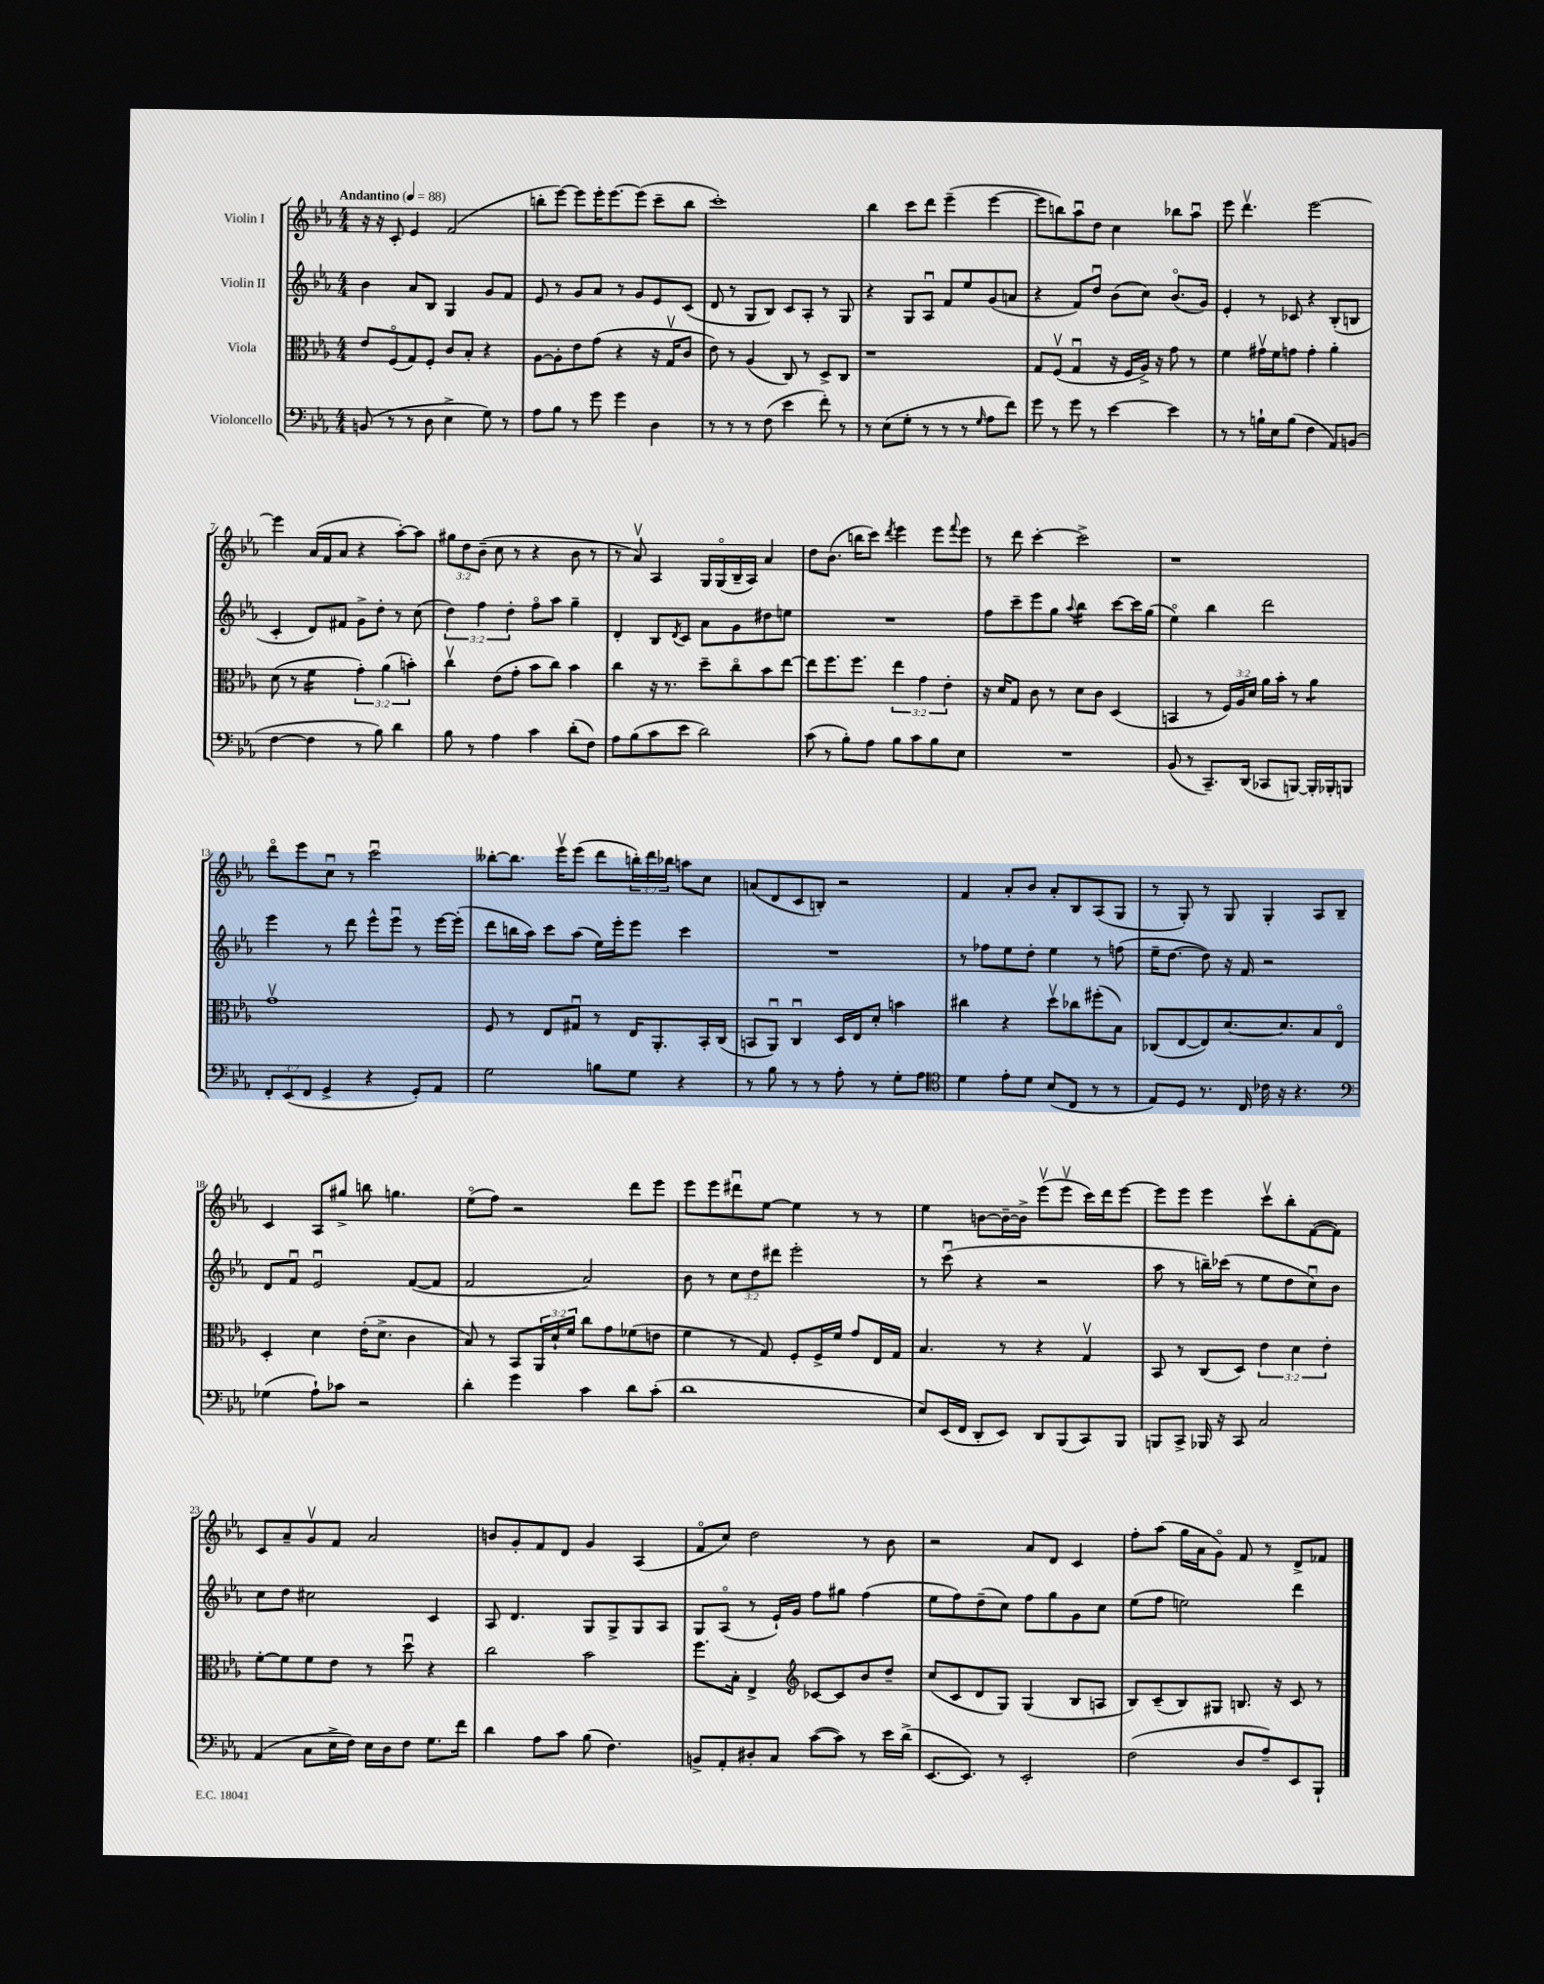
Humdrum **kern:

**kern	**kern	**kern	**kern
*part4	*part3	*part2	*part1
*staff4	*staff3	*staff2	*staff1
*I"Violoncello	*I"Viola	*I"Violin II	*I"Violin I
*clefF4	*clefC3	*clefG2	*clefG2
*k[b-e-a-]	*k[b-e-a-]	*k[b-e-a-]	*k[b-e-a-]
*M4/4	*M4/4	*M4/4	*M4/4
*MM88	*MM88	*MM88	*MM88
=1	=1	=1	=1
!	!	!	!LO:TX:a:B:t=Andantino
(8BBn/	8e-/L	4b-\	16r
.	.	.	16r
8r	(8F/	.	8c'/
8r	8G/)	8a-/L	4e-/
8D\	8F'/J	8B-/J	.
4E-^\	8c/L	4G/	(2f/
.	8B-'/J	.	.
8G\)	4r	8g/L	.
8r	.	8f/J	.
=2	=2	=2	=2
8A-\L	[8A-\L	8e-/	8bbn'\L
8B-\J	8A-'\]	8r	[8eee-\J)
8r	8e-\	8g/L	8eee-\L]
8g\	(8g\J	8a-/J	16eee-'\K
.	.	.	[8.eee-\
4g\	4r	8r	.
.	.	8g/L	(8eee-\J]
4D\	16r	8e-/	8ccc~\L
.	16Gv/KL	.	.
.	8c/J	(8c/J	8bb\J
=3	=3	=3	=3
8r	8e-\)	8d/	1ccc')
8r	8r	8r	.
8r	(4A-/	8G/L	.
(8F\	.	8B-/J)	.
4e-\	8C/)	8c/L	.
.	8r	8A-'/J	.
8f'\)	8D^/L	8r	.
8r	8C/J	8G/	.
=4	=4	=4	=4
8r	1r	4r	4bb-\
(8E-\L	.	.	.
8G'\J	.	8G/L	8ccc\L
8r	.	8A-u/J	8ddd\J
8r	.	8f/L	(4eee-~\
8r	.	8ee-/	.
16qqG/	.	.	.
8A-\L	.	(8g/	[4eee-\
8f\J)	.	8an/J	.
=5	=5	=5	=5
8g\	8G/L	4r	8eee-\L]
8r	(8Fv/J	.	8bbn\)
8g\	4Gu/	8f/L)	8aa-u\
8r	.	8ddu/J	8dd\J
[4e-\	16r	(8b-\L	4cc\
.	16F/LL	.	.
.	16A-^/JJ)	8cc\J)	.
.	16r	.	.
4e-\]	8g\	(8.b-/L	8bb-X\L
.	8r	.	8aa-u\J
.	.	16g/Jk)	.
=6	=6	=6	=6
8r	4f\	4e-'/	8eee-\
8r	.	.	4.dddv\
16Bn`\LL	16g#Xv\LL	8r	.
16E-\J	16f\J	.	.
(8B\J	8gn\J	8c-X/	.
4F\	4g'\	4r	[2eee-\
8AA-/L)	4a-'\	(8B-'/L	.
(8BBn/J	.	8Bn/J	.
!!LO:LB:g=z
=7	=7	=7	=7
[4F\	(8d\	4c'/	4eee-\]
.	8r	.	.
*	*tremolo	*	*
4F\]	16f\LL	8d/L)	(16a-/LL
.	16f\	.	16f/J
.	16f\	8f#X/J	8a-/J
.	16f\JJ	.	.
*	*Xtremolo	*	*
8r	6g'\)	8g^\L	4r
8B-\)	.	8dd'\J	.
.	(6a-\	.	.
4d\	.	8r	[8aa-'\L)
.	6bn'\)	.	.
.	.	(8cc\	8aa-\J]
=8	=8	=8	=8
8B-\	4ccv\	6dd\)	12gg#X\L
.	.	.	12dd\
8r	.	.	.
.	.	6ff\	(12b-~\J
4A-\	(8e-\L	.	8cc\
.	.	6dd'\	.
.	8g'\J	.	8r
4c\	8b-\L	8ff\L	4r
.	8cc\J)	8aa-\J	.
(8d'\L	4b-\	4gg~\	8b-\
8F\J)	.	.	8r
=9	=9	=9	=9
8A-\L	4cc\	4d'/	8r
(8B-\	.	.	8a-v/)
8c\	16r	8B-/L	4A-/
.	8.r	.	.
.	.	8qd/	.
8e-\J	.	8c/J	.
2d\)	8dd~\L	8a-\L	16G/LL
.	.	.	(16G/
.	8cc\	8g\	16B-~/
.	.	.	16A-/JJ)
.	8b-\	8dd#X\	4a-/
.	[8ee-\J	8een\J	.
=10	=10	=10	=10
(8c\	8ee-\L]	1r	8dd\L
8r	8.ff\	.	(8.b-\J
8B-'\L)	.	.	.
.	8.ff\J	.	16bbn\KL
8A-\J	.	.	8ccc\J)
.	.	.	8qddd/
8B-\L	6ee-\	.	4eee-\
8c\	.	.	.
.	6g\	.	.
8B-\	.	.	8eee-\L
.	6e-'\	.	.
.	.	.	8qqfff/
8E-\J	.	.	8eee-\J
=11	=11	=11	=11
1r	16r	8ff\L	8r
.	16d/KL	.	.
.	8G/J	8ccc~\	8ddd\
.	8c\	8eee-\	[4ccc'\
.	8r	8gg\J	.
.	.	8qqaa-/	.
*	*	*tremolo	*
.	8d\L	16bb-\LL	2ccc^\]
.	.	16bb-\	.
.	8c\J	16bb-\	.
.	.	16bb-\JJ	.
*	*	*Xtremolo	*
.	(4D/	[8ccc\L	.
.	.	16ccc\L]	.
.	.	(16gg\JJ	.
=12	=12	=12	=12
(8BB-/	4BBn/	4ee-\)	1r
8r	.	.	.
8.CC~/L)	8r	4bb-\	.
.	24F/LL)	.	.
.	24A-/	.	.
(16DD/Jk	.	.	.
.	24d/JJ	.	.
8CC-X/L	16a-\LL	2ddd\	.
.	16b-'\JJ	.	.
[8BBBn/J)	8r	.	.
*	*tremolo	*	*
16BBB'/LL]	8a-\L	.	.
16BBB-X'/J	.	.	.
8BBBn/J	8a-\J	.	.
*	*Xtremolo	*	*
!!LO:LB:g=z
=13	=13	=13	=13
12FF'/L	1gv	4eee-\	8ddd\L
(12EE-/	.	.	.
.	.	.	8eee-\
12FF/J	.	.	.
4GG^/	.	8r	8ccu\J
.	.	8ddd\	8r
4r	.	8eee-^^\L	2cccu\
.	.	8eee-u\J	.
8GG'/L)	.	8r	.
8AA-/J	.	[16eee-\LL	.
.	.	(16eee-'\JJ]	.
=14	=14	=14	=14
2G\	8F/	8ddd\L	[8bb--X'\L
.	8r	16bbn\L	8.bb--\J]
.	.	16aa-\JJ)	.
.	8E-/L	8ccc\L	.
.	.	.	16eee-v\KL
.	8G#Xu/J	(8aa-\J	(8eee-\J
8Bn\L	8r	16ee-\LL)	8ddd\L
.	.	16eee-'\J	.
8G\J	16E-/KL	8eee-\J	24bbn'\L)
.	.	.	24ddd\
.	8.AA-'/	.	.
.	.	.	24bb-X\JJ
4r	.	4ccc\	8aan\L
.	16BB-'/L	.	8cc\J
.	(16C/JJ	.	.
=15	=15	=15	=15
8r	8BBn/L	1r	(8an/L
8B-\	8AA-u/J)	.	8d/
8r	4Cu/	.	8c/
8r	.	.	8Bn'/J)
8A-'\	16D/LL	.	2r
.	16E-/J	.	.
8r	8d'/J	.	.
8G'\L	4bn\	.	.
8A-\J	.	.	.
=16	=16	=16	=16
*clefC4	*	*	*
4d\	4cc#X\	8r	4f/
.	.	8ff-X\L	.
8e-'\L	4r	8ee-\	8a-'/L
8d\J	.	8dd'\J	8b-/J
(8B-/L	8ddv\L	4ee-\	8a-'/L
8C/J	8cc-X\	.	8B-/
8r	(8ff#X'\	8r	(8A-/
8r	8B-\J)	(8ffn\	8G/J
=17	=17	=17	=17
8E-/L)	(8C-X/L	16ee-~\KL	8r
.	.	[8.dd\J	.
8D/J	[8E-/	.	8G'/)
8.r	8E-/])	8dd\])	8r
.	[8.d/	16r	8G/
16C/	.	16f/	.
16c-X\	.	2r	4G'/
16r	8.d/]	.	.
4.r	.	.	.
.	8B-/	.	8A-/L
.	8E-/J	.	8B-~/J
!!LO:LB:g=z
=18	=18	=18	=18
*clefF4	*	*	*
(4G-X\	4D'/	8d/L	4c/
.	.	8fu/J	.
8A-`\L)	4d\	2e-u/	8A-/L
8c-X\J	.	.	8gg#X^/J
2r	(16e-'\KL	.	8bbn\
.	8.d^\J	.	.
.	.	.	4.ggn\
.	4c\	([8f/L	.
.	.	8f/J]	.
=19	=19	=19	=19
4d'\	8B-/)	2f/	(8ee-\L
.	8r	.	8ff\J)
4g\	8BB-/L	.	2r
.	24AA-/L	.	.
.	24d`/	.	.
.	24f/JJ	.	.
4c\	8cc\L	2a-/)	.
.	8g\	.	.
8d\L	(8f-X\	.	8ddd\L
(8c'\J	8en\J	.	8eee-\J
=20	=20	=20	=20
1d	4f\	8b-\	8eee-\L
.	.	8r	8eee-\
.	8r	12cc\L	8ddd#Xu\
.	.	12dd\	.
.	8G/)	.	[8ee-\J
.	.	12ddd#X\J	.
.	8F'/L	2eee-'\	4ee-\]
.	16F^/L	.	.
.	16f/JJ	.	.
.	8g/L	.	8r
.	16E-/L	.	8r
.	16G/JJ	.	.
=21	=21	=21	=21
8E-/L)	4.B-/	8r	4ee-\
(16EE-/L	.	(8cccu\	.
16FF/JJ	.	.	.
8DD'/L	.	4r	[8bn\L
8EE-/J)	8r	.	16b~\L_
.	.	.	16b^\JJ]
8DD/L	4r	2r	(8eee-v\L
(8BBB-/	.	.	8eee-v\J
8CC/)	4Gv/	.	16ccc\LL)
.	.	.	16ddd\J
8BBB-/J	.	.	[8eee-\J
=22	=22	=22	=22
8BBBn/L	8BB-/	8aa-\	8eee-\L]
8CC^/J	8r	8r	8eee-\J
16BBB-X/	(8C/L	16bbn~\LL)	4eee-\
16r	.	(16ccc-X\JJ	.
8CC/	8D/J)	8r	.
2C/	6e-\	8ee-\L	8cccv\L
.	.	8dd\	8bb-'\
.	6d\	.	.
.	.	8ccu\)	([8f\
.	6e-'\	.	.
.	.	8b-\J	8f\J])
!!LO:LB:g=z
=23	=23	=23	=23
(4AA-/	[8f'\L	8cc\L	8c/L
.	8f\]	8dd\J	8a-~/
8C\L	8f\	2cc#X\	8gv/
16E-^\L	8e-\J	.	8f/J
16F\JJ)	.	.	.
16E-\LL	8r	.	2a-/
16D\J	.	.	.
8F\J	8ddu\	.	.
8.G\L	4r	4c/	.
16f\Jk	.	.	.
=24	=24	=24	=24
4d\	2cc\	8A-/	8bn/L
.	.	4.d/	8g'/
8A-\L	.	.	8f/
8c\J	.	.	8d/J
(8B-\	2b-\	8G/L	4g/
4.F\)	.	8G^/	.
.	.	8G/	(4A-/
.	.	8A-/J	.
=25	=25	=25	=25
8BBn^/L	8.ff\L	8G/L	8f/L
8AA-'/	.	(8A-/J	8cc/J)
.	16B-'\Jk	.	.
8D#X'/	4E-^/	8r	2dd\
8C/J	.	16e-`/LL)	.
.	.	16g/JJ	.
*	*clefG2	*	*
([8c\L	[8c-X/L	8ff\L	.
8c\J])	8c-/]	8gg#X\J	.
8r	8b-/	(4ff\	8r
16e-\LL	8dd~/J	.	8b-\
(16d^\JJ	.	.	.
=26	=26	=26	=26
[8.EE-/L	(8cc/L	8ee-\L	2r
.	8c/	8ff\)	.
8.EE-/J])	.	.	.
.	8d/	(8dd~\	.
8r	8G/J)	8cc\J)	.
2EE-'/	(4G/	8ff\L	8a-/L
.	.	8gg\	8d/J
.	8B-/L	8g\	4c/
.	8An/J	8cc\J	.
=27	=27	=27	=27
(2F\	8B-/L)	(8ee-\L	8ff'\L
.	(8c~/	8ff\J	(8aa-\J
.	8B-/)	2een\)	16gg\LL
.	.	.	16a-\J
.	8G#X/J	.	8g\J)
8D/L	8.Bn/	.	8f/
8A-~/)	.	.	8r
.	16r	.	.
8EE-/	8c/	4ddd\	8d^/L
8BBB-`/J	8r	.	8f-X/J
==	==	==	==
*-	*-	*-	*-
